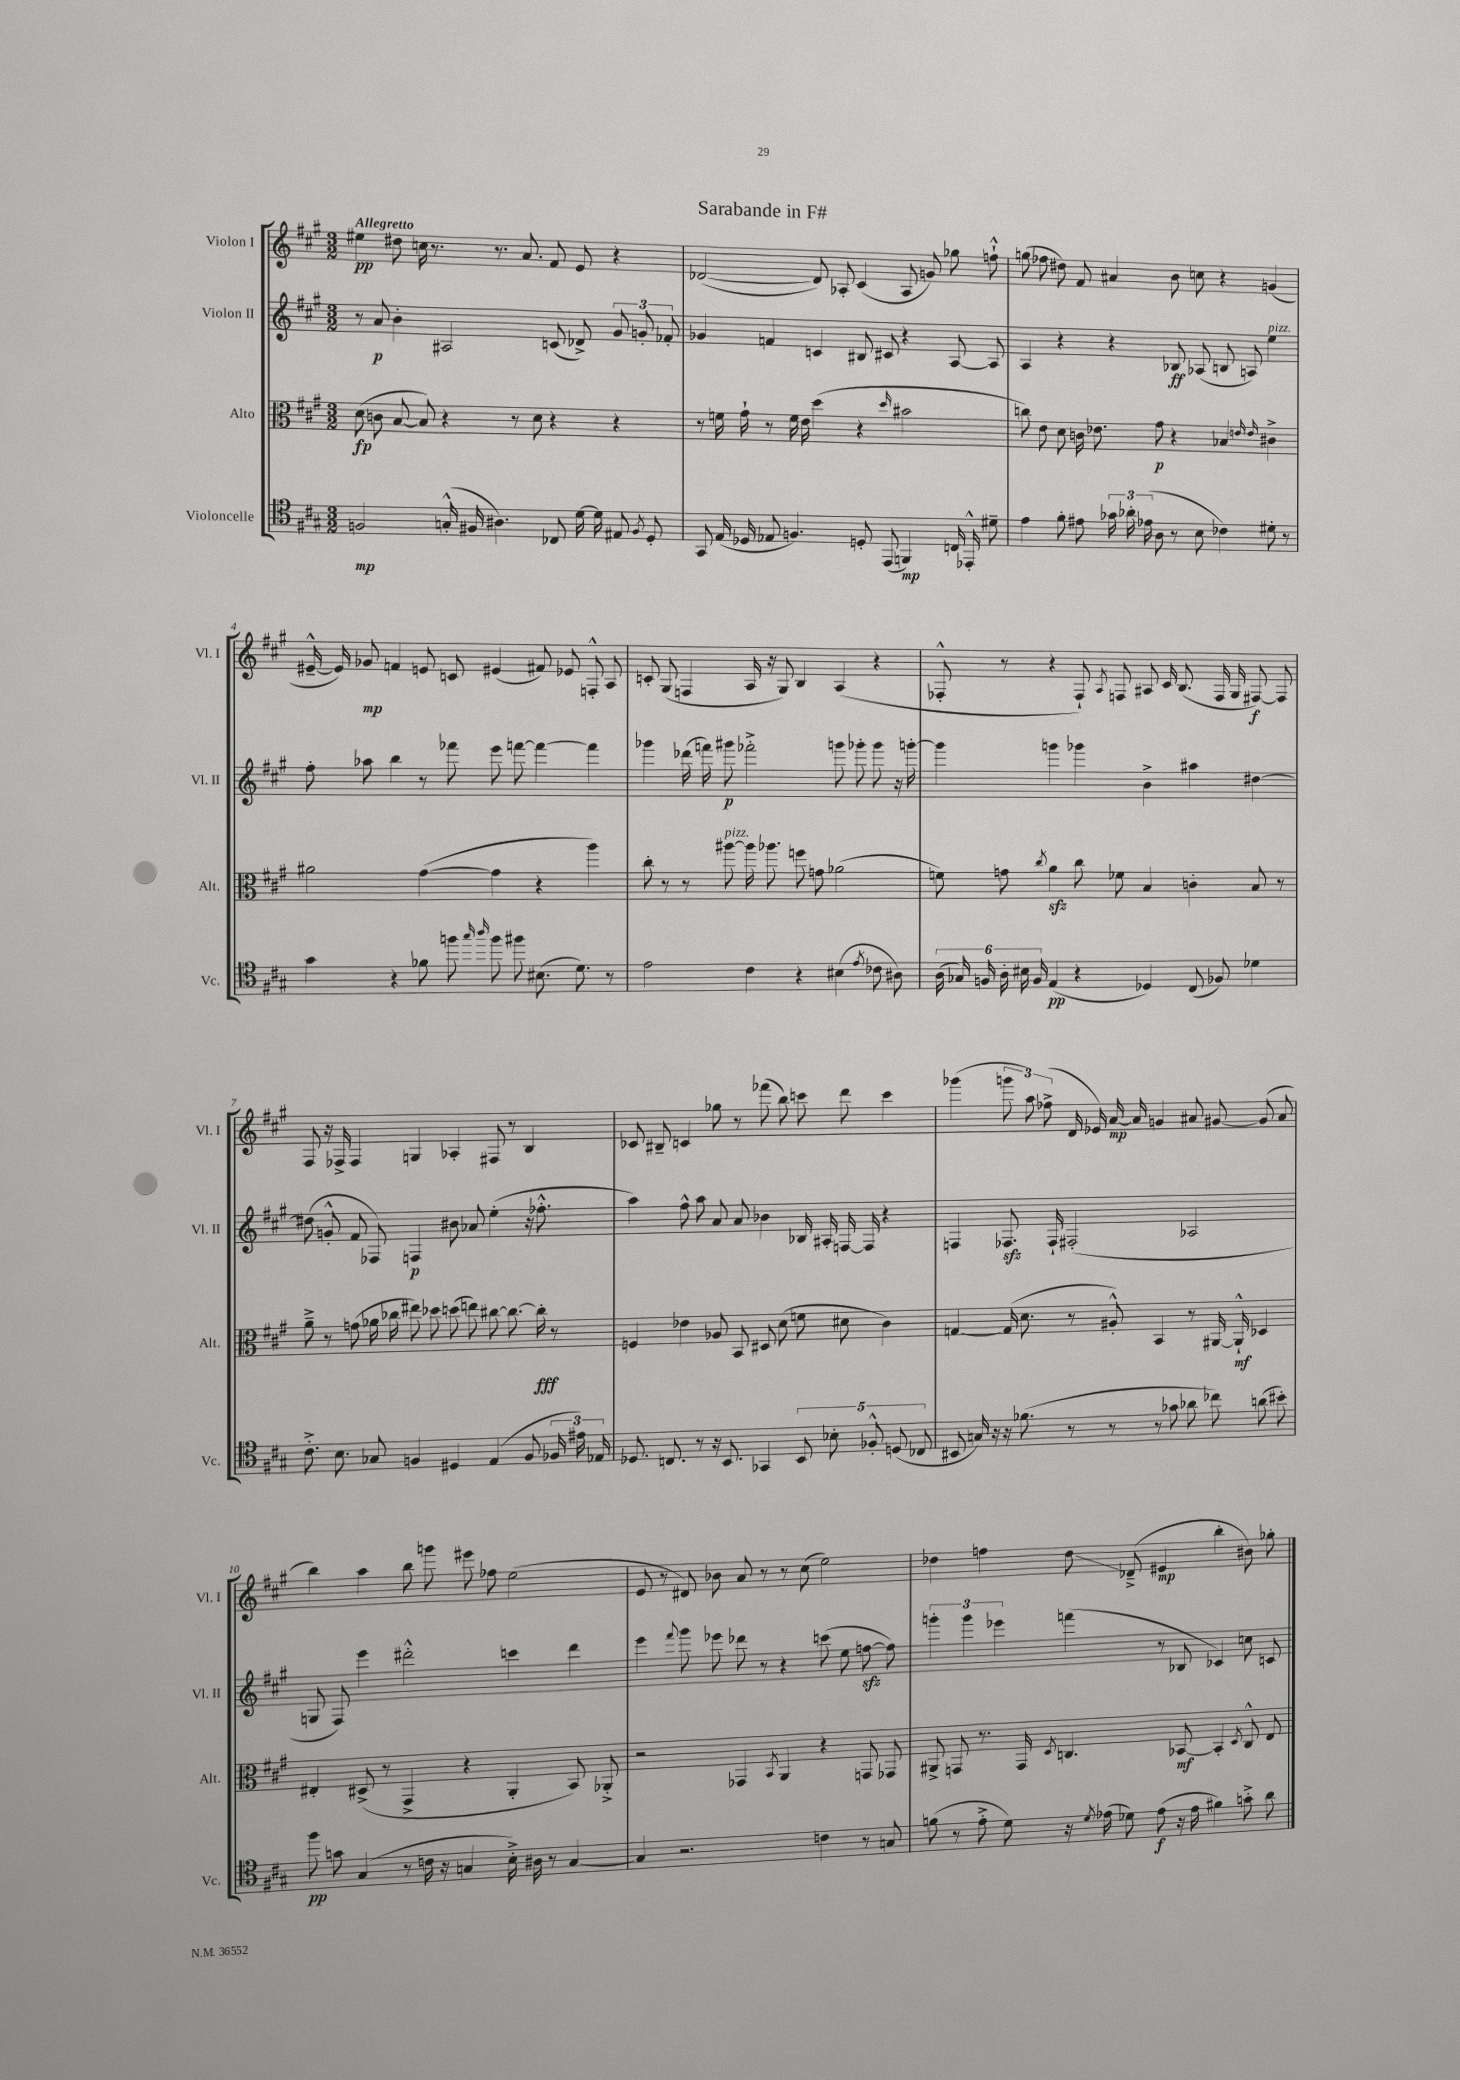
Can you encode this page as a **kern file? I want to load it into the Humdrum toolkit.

**kern	**kern	**kern	**kern
*staff4	*staff3	*staff2	*staff1
*clefC4	*clefC3	*clefG2	*clefG2
*k[f#c#g#]	*k[f#c#g#]	*k[f#c#g#]	*k[f#c#g#]
*M3/2	*M3/2	*M3/2	*M3/2
2F/	(8d\	8r	4ee#\
.	8c\	8a/	.
.	[8B/	4b'\	8dd#\
.	8B/])	.	16cc\
.	.	.	8.r
(16G'^^/	4r	2A#/	.
16F#/	.	.	.
4.A#\)	.	.	8.r
.	8r	.	.
.	.	.	8.a/
.	8d\	.	.
8C-/	4r	(8c/	8f#/
[16d\	.	8d-^/)	8e/
16d\]	.	.	.
8E#/	4r	12g#/	4r
.	.	12g'/	.
8qF#/	.	.	.
8D'/	.	.	.
.	.	12f-'/	.
=	=	=	=
8GG#/	8r	4g-/	([2d-/
(16E/	16f\	.	.
16D-/	16g#`\	.	.
8E-/	8r	4f/	.
4.F/)	16f\	.	.
.	16e\	.	.
.	(4dd\	4c/	8d-/])
.	.	.	8A-'/
8D'/	4r	8B#/	(4c#/
(8EE/	.	8c#/	.
.	16qqdd/	.	.
4FF/)	2b#\	4r	8A-/
.	.	.	8g/)
16C/	.	[8A/	8gg-\
16EE-'^^/	.	.	.
8d#~\	.	8A/]	8ff`^^\
=	=	=	=
4e\	8cc\)	4A/	(8gg\
.	8e\	.	8ff-\
8f#'\	8d\	4r	8dd#\)
8e#\	16c\	.	8f#/
.	8.e-\	.	.
24g-\	.	4r	4a#/
24a-'\	.	.	.
(24e-\	.	.	.
8A\	8g#\	.	.
8r	4r	8B-/	8b\
8B\	.	(8A-/	8cc\
4c-\)	4B-/	8B/	4r
.	.	8A/)	.
.	16qqe/	.	.
.	16qqe/	.	.
8d#'\	4c#^\	4ee\	(4g/
8r	.	.	.
=	=	=	=
4g#\	2a#\	8ff#'\	[16e#~^^/
.	.	.	16e#/])
.	.	8aa-\	8g-/
4r	.	4bb\	4f/
8f-\	([4g#\	8r	8e/
8ff\	.	8fff-\	8c/
16qqgg#/	.	.	.
16qqaa/	.	.	.
8ff\	4g#\]	8eee\	(4e#/
8ff#\	.	[8fff\	.
(8.B#\	4r	4fff\_	8f#/)
.	.	.	8e-/
8.d\)	.	.	.
.	4aa\)	4fff\]	8F'^^/
8r	.	.	8A/
=	=	=	=
2e\	8cc#'\	4ggg-\	8c'/
.	8r	.	(8G#/
.	8r	(16ddd-\	4F/
.	.	16fff\)	.
.	[8aa#\	8ggg#\	.
4c#\	16aa#\]	2fff-'^\	16A/
.	8.aa-\	.	16r
.	.	.	8G#/)
4r	8ff\	.	4B/
.	8g\	.	.
(4B#\	(2a-\	8ggg\	(4A/
.	.	8ggg-'\	.
8qe/	.	.	.
8c-\	.	8ggg-\	4r
8A#\)	.	16r	.
.	.	[16ggg'\	.
=	=	=	=
(24A\	8f\)	4ggg\]	8F-'^^/
24G-/)	.	.	.
24F/	.	.	.
24A'\	8g\	.	8r
24B#\	.	.	.
24F/	.	.	.
.	8qcc#/	.	.
(4E/	4a\	4ggg\	4r
4r	8cc#\	4ggg-\	8F-`/)
.	.	.	8qA/
.	8f-\	.	8F/
4D-/)	4B/	4b^\	8A#/
.	.	.	16c#/
.	.	.	(8.B/
(8C#/	4c'\	4aa#\	.
8F-/)	.	.	16F/
.	.	.	16G#/
4d-\	8B/	[4dd#\	[8F#/)
.	8r	.	8F#/]
=	=	=	=
8.c#'^\	8a~^\	(8dd#\]	8F#/
.	8r	8g'^^/	16r
8.B\	.	.	16F-^/
.	(8g\	8f#/	4F-/
8G-/	16a-\	8F-/)	.
.	16cc-\	.	.
4F/	8ee#\)	4F/	4G/
.	8dd-\	.	.
4D#/	(8dd\	8b#\	4A-'/
.	8ee\)	8a-/	.
(4E/	[8cc#\	(4ee'\	8F#/
.	8.cc#\_	.	8r
8F/	.	16r	4B/
.	16cc#'\]	8.ff-'^^\	.
24F-/	8r	.	.
24e#\)	.	.	.
24E-/	.	.	.
=	=	=	=
8.D-/	4F/	4aa\)	8c-/
.	.	.	8B#~/
8.C/	.	.	.
.	4e-\	8ff#^^\	4c/
8r	.	8aa\	.
16r	8A-/	8a/	8gg-\
8.BB/	.	.	.
.	8BB/	8a/	8r
4GG-/	8D#/	4b-\	(8fff-\
.	(8d\	.	8bb\)
10BB/	8f\	16B-/	8ccc\
.	.	16A#'/	.
10B-'\	.	.	.
.	8d#\	[16F/	8ddd\
.	.	16F/]	.
10F-'^^/	.	.	.
.	4c#\)	4r	4ccc\
(10D/	.	.	.
10C-/	.	.	.
=	=	=	=
8BB#/	[4G/	4F/	(4ggg-\
16G/)	.	.	.
16r	.	.	.
16r	(16G/]	8.F-/	12ggg\
(8.f-\	8.d\	.	.
.	.	.	12aa\)
.	.	.	(12ff-^\
.	.	16F-`/	.
8r	8r	(2F#'/	16d/
.	.	.	16e-/)
8r	8A#'^^/)	.	[16a/
.	.	.	16a/]
8r	4BB/	.	4g/
8g-\	.	.	.
8a-\	8r	2A-/	8a#/
8cc-\)	[16AA#/	.	[8g#/
.	16AA#`^^/]	.	.
(8a\	4D-/	.	(8g#/]
8b#'\)	.	.	8a#/
=	=	=	=
8ff#\	4E#'/	8G/	4bb\)
8g\	.	8F#/)	.
(4G#/	(8D#^/	4eee\	4aa\
.	8r	.	.
8r	4GG#^/	2ddd#'^^\	8bb\
16c\	.	.	8ggg\
16r	.	.	.
4G/	4r	.	8eee#\
.	.	.	8ff-\
16B'^\)	4AA'/	4ccc\	(2ee\
16A#\	.	.	.
8r	.	.	.
[4G/	8BB/)	4ddd#\	.
.	8AA-'^/	.	.
=	=	=	=
4G/]	2r	4eee\	8e/
.	.	.	8r
.	.	8qqfff#/	.
2.r	.	8ggg#\	8d#/)
.	.	8eee-\	8b-\
.	4GG-/	8ddd-\	8a/
.	.	8r	8r
.	8qBB/	.	.
.	4AA/	4r	8r
.	.	.	(8cc#\
4c\	4r	(8ccc\	2ee\)
.	.	8ee\	.
8r	8GG/	[8ff\	.
8G/	8GG-/	8ff\])	.
=	=	=	=
(8f\	8AA#^/	6ggg'\	4dd-\
8r	8GG/	.	.
.	.	6ggg\	.
8e'^\	8.r	.	4ff\
.	.	6eee-\	.
8d\)	.	.	.
.	16GG/	.	.
.	8qD/	.	.
16r	4.C/	(4fff\	8dd-\
8qd/	.	.	.
(16e-\	.	.	.
8d-\)	.	.	(8d-~^/
(8e-\	.	8r	4e#/
16r	[8BB-/	8B-/	.
16e-\	.	.	.
4f#\)	4BB-'/]	4c-/)	4bb'\
.	8qD/	.	.
8g'^\	8C^^/	8cc\	8b#\)
8a\	8E/	8c/	8gg-'\
==	==	==	==
*-	*-	*-	*-
